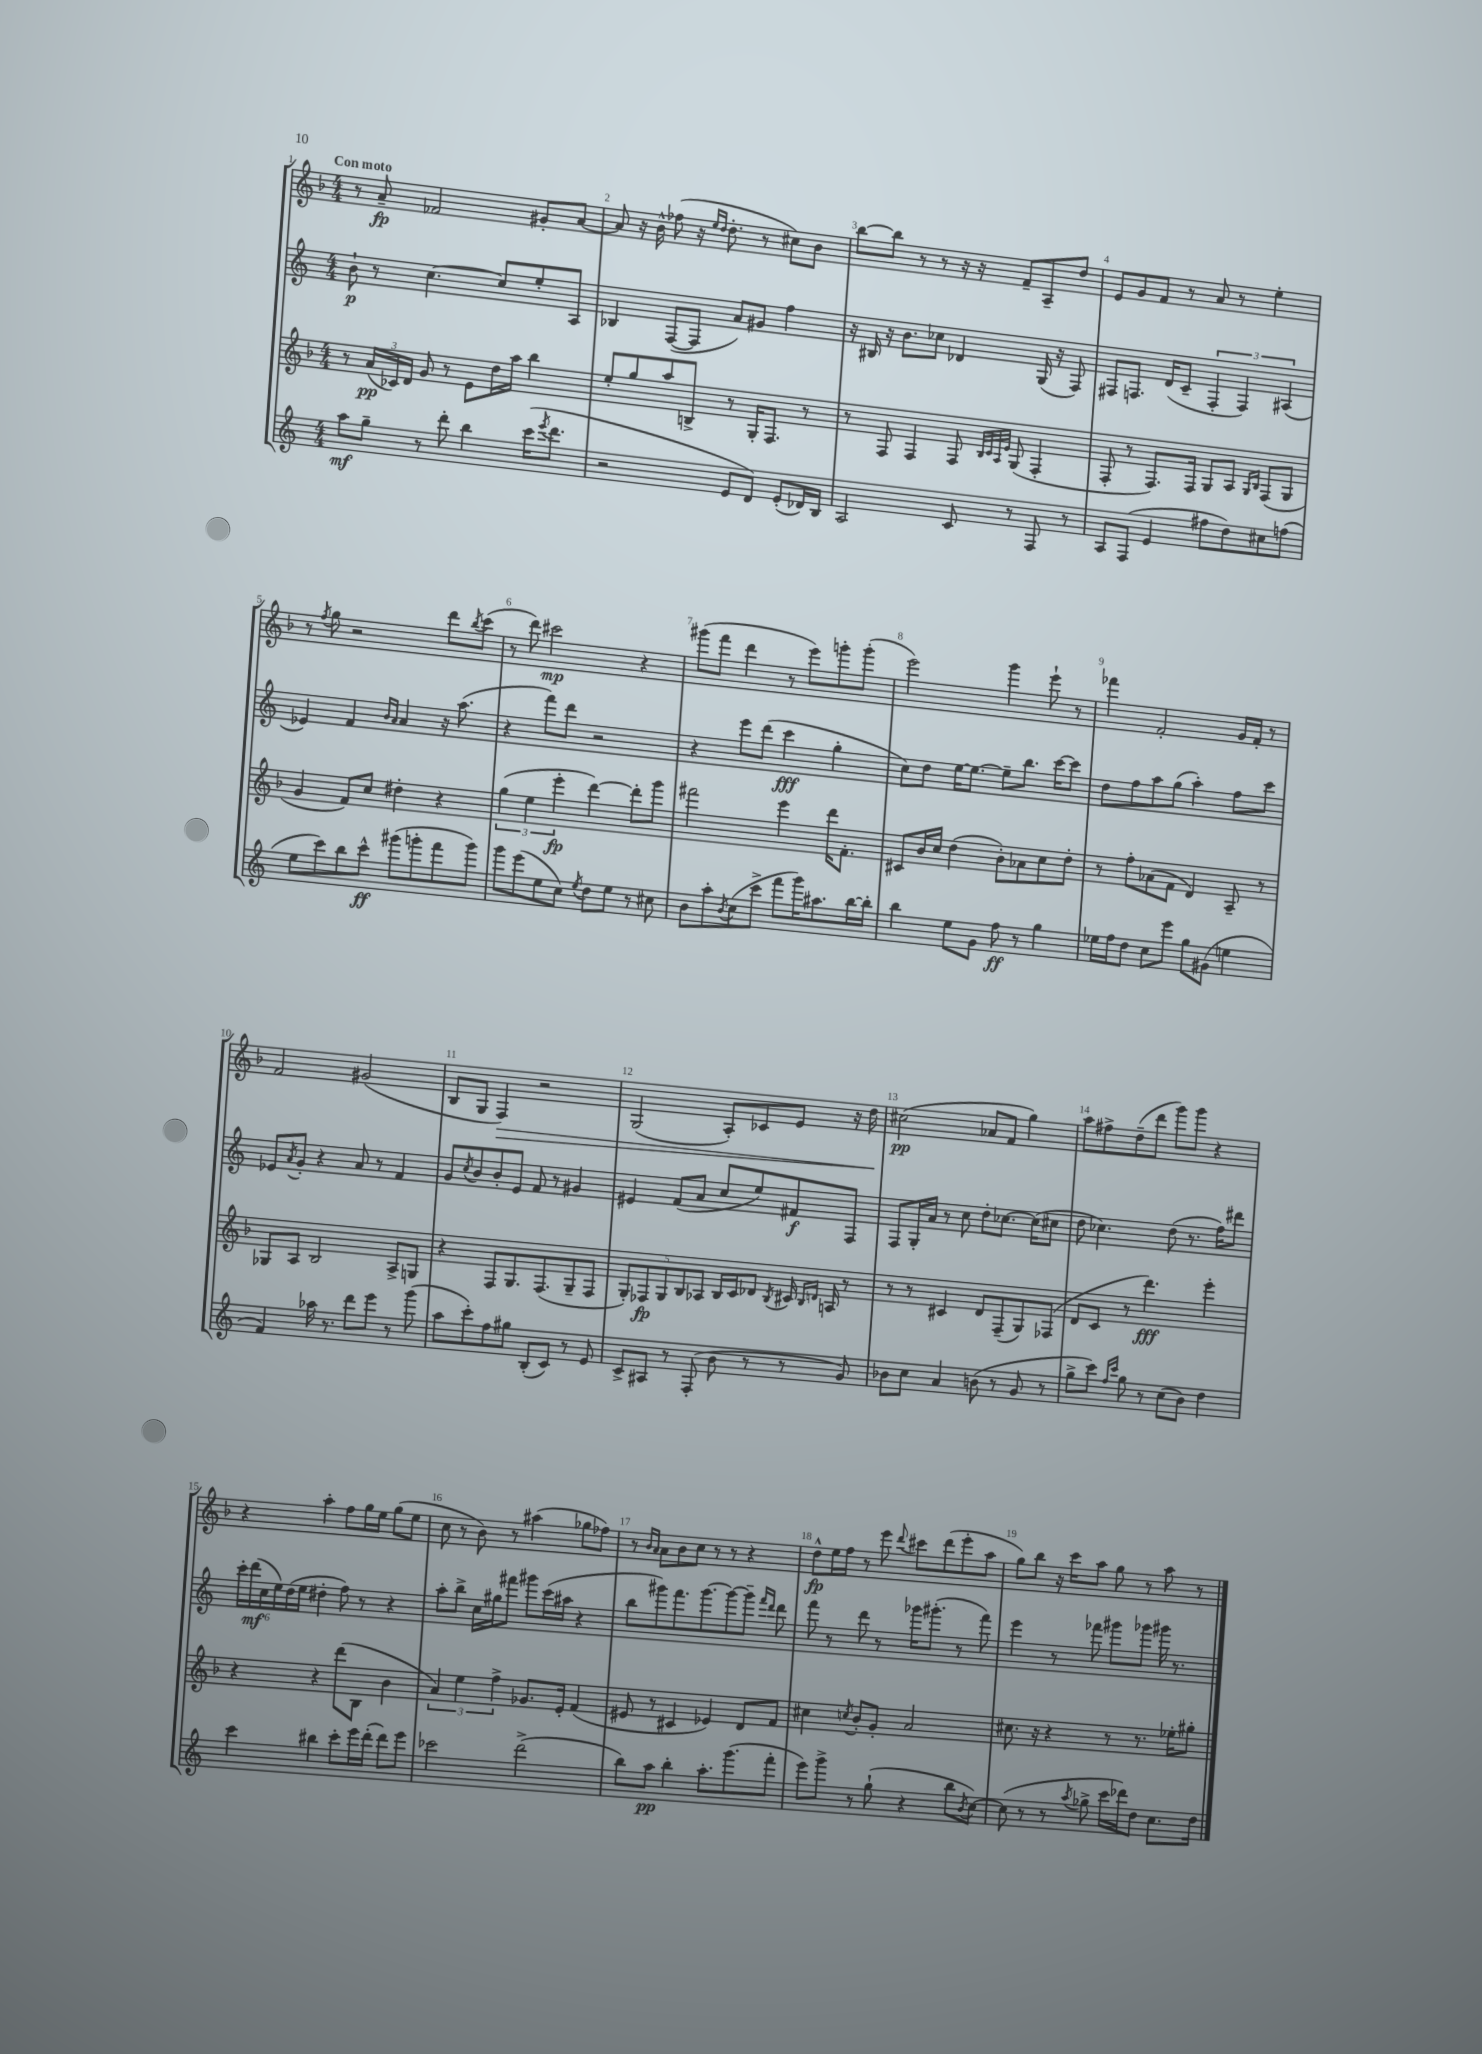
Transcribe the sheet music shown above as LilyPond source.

<<
\new StaffGroup <<
\new Staff = "s0" {
    \clef treble \key f \major \numericTimeSignature \time 4/4 \tempo "Con moto"
    r8 a'8--\fp fes'2 gis'8-. a'8~ |
    a'8 r16 bes'16-^ fes''8( r16 \grace { e''16 d''16 } d''8.-. r8 cis''8) bes'8 |
    bes''8~ bes''8 r8 r8 r16 r16 f'8-- a8-- d''8 |
    e'8 g'8 f'8 r8 a'8 r8 e''4-. |
    r8 \acciaccatura { f''8 } g''8 r2 d'''8 \acciaccatura { bes''8 } c'''8( |
    r8 d'''8) cis'''2\mp r4 |
    gis'''8( f'''8 d'''4 r8 e'''8) g'''8-. g'''8-.( |
    e'''2) g'''4 e'''8-! r8 |
    fes'''4 f'2-. g'16 f'16-. r8 |
    f'2 gis'2( |
    bes8 g8 f4\>) r2 |
    g2( a8-.) ces'8 e'8 r16 d''16\! |
    cis''2\pp( aes'8 f'8 g''4) |
    a''8 fis''8-> d''8--( d'''8 g'''8) g'''8 r4 |
    r4 a''4-. f''8 g''16 e''16 g''8( e''8 |
    c''8 r8 bes'8) r8 ais''4( ges''8 fes''8) |
    r8 \grace { bes'16 a'16 } a'8 bes'8 c''8 r8 r8 r4 |
    d''8-^\fp e''16 f''16 r8 e'''8 \appoggiatura { d'''8 } cis'''8 d'''8( e'''8-. a''8 |
    g''8) bes''8 r16 c'''16 a''8 g''8 r8 a''8 r8 \bar "|." |
}
\new Staff = "s1" {
    \clef treble \key c \major \numericTimeSignature \time 4/4
    b'8-!\p r8 c''4.~ c''8 e''8-. a8 |
    bes4 f8~( f8 a'8) gis'8 f''4 |
    r16 bis16 r16 b'8. ces''8 des'4 g16( r16 f8) |
    fis8 f8. d'16( c'8-- \tuplet 3/2 { f4-. f4) ais4( } |
    ees'4) f'4 \grace { b'16 a'16 } a'4 r16 a''8.( |
    r4 f'''8) d'''8 r2 |
    r4 e'''8 d'''8( c'''4\fff g''4-. |
    c''8) d''8 e''16~ e''8.~ e''8-- b''8. c'''16~ c'''8 |
    d''8 f''8 a''8 g''8( a''4-.) f''8 c'''8 |
    ees'8 \acciaccatura { a'8 } g'8-. r4 a'8 r8 f'4 |
    g'8 \acciaccatura { c''8 } b'8 b'8-. e'8 f'8 r8 gis'4 |
    eis'4 f'8( a'8 c''8 e''8) fis'8\f f8 |
    f8 g16-. a'16 r8 c''8 d''8-. ces''8.~ ces''16( cis''8 |
    d''8 ces''4.) d''8( r8. f''16) dis'''8 |
    \tuplet 6/4 { c'''16-. d'''16\mf( c''16 e''16) d''16( e''16 } dis''4-. f''8) r8 r4 |
    a''8-. b''8-> c''16 gis''16 fis'''8 gis'''8 c'''16( ais''16 r4 |
    b''8 gis'''8) f'''8. gis'''8.~ gis'''8~ gis'''8-- \grace { f'''16 d'''16 } d'''8 |
    f'''8 r8 d'''8 r8 ges'''16 gis'''8.-.( r8 f'''8) |
    e'''4 r8 fes'''8 gis'''8 ges'''8 gis'''16 r8. \bar "|." |
}
\new Staff = "s2" {
    \clef treble \key f \major \numericTimeSignature \time 4/4
    r8 \tuplet 3/2 { a'16\pp( ces'16) d'16 } g'8 r8 e'8 d''16 a''16 bes''4 |
    e''8-. g''8 a''8 b8-> r8 g16-. f8. r8 |
    r8 f8 f4 f8 \grace { bes32 c'32 a32 e'32 } g8( f4-. |
    f8-. r8 f8.) f16 g8 a8 \grace { g16 bes16 } f8( g8 |
    g'4 f'8) c''8 dis''4-. r4 |
    \tuplet 3/2 { g''4( e''4 e'''4-.\fp } d'''4~) d'''8-. g'''8 |
    fis'''2 e'''4 d'''16 f'8.-. |
    cis'8 bes'16 c''16 d''4( bes'8-.) aes'8 c''8 d''8-. |
    r8 f''8-. aes'8( f'8 d'4) a8-- r8 |
    ges8 a8 bes2 a8-> g8 |
    r4 f8 g8. f8.( g8-- f8 |
    \tuplet 5/4 { g8-.) fes8\fp g8 bes8 aes8 } bes16 c'16 des'8 \acciaccatura { bes8 } cis'16 \grace { bes16 d'16 } a16 r8 |
    r8 r8 cis'4 d'8 f8--( g8) fes8( |
    d'8 c'8 r8 d'''4.\fff) e'''4-. |
    r4 r4 d'''8( bes8 bes'4 |
    \tuplet 3/2 { a'4) e''4 f''4-> } ges'8. e'16-. f'4( |
    eis'8 r8 cis'4 ees'4) d'8 f'8 |
    cis''4 \acciaccatura { c''8 } bes'8-. g'8-. a'2 |
    cis''8. r16 r4 r8 r8. ees''16-. gis''8-. \bar "|." |
}
\new Staff = "s3" {
    \clef treble \key c \major \numericTimeSignature \time 4/4
    a''8\mf g''8-- r8 d'''8-. b''4 c'''16( \acciaccatura { e'''8 } d'''8. |
    r2 e'8 d'8) e'8-.( des'16) b16 |
    a2 c'8 r8 f8 r8 |
    a8 f8( e'4 fis''8 d''8) cis''8 f''8( |
    e''8 c'''8) b''8 c'''8-^\ff gis'''8( g'''8-. f'''8 g'''8) |
    g'''8 e'''8( e''8 c''8) \acciaccatura { e''8 } d''8 e''8 r8 cis''8 |
    b'8 a''8-. \acciaccatura { b'8 } c''8( c'''8-> f'''8 g'''16) ais''8. b''16~ b''16-. |
    b''4 e''8 g'8 f''8\ff r8 g''4 |
    ees''16 f''16 d''8 c''8 e'''8 g''8 gis'8( e''4 |
    f'4) aes''16 r8. d'''8 e'''8 r8 g'''8( |
    a''8 c'''8-.) f''8 gis''8 b8-.( c'8) r8 e'8 |
    c'8-> ais8 r8 f8-.( b'8 r8 r8 g'8) |
    bes'8 c''8 a'4 b'8( r8 g'8 r8 |
    g''8-> c'''8) \grace { f''16 c'''16 } g''8 r8 c''8( b'8) d''4 |
    c'''4 bis''4 c'''8-. e'''16 d'''16-.( d'''8) e'''8 |
    ces'''2 d'''2->( |
    b''8) a''8\pp b''4-. a''8.-. g'''8.( f'''8-. |
    e'''8) g'''8-> r8 g''8-!( r4 b''8 \acciaccatura { b'8 } c''8~) |
    c''8( r8 r8 \acciaccatura { a''8 } ges''8-> c'''16 des'''16) d''8 c''8. d''16 \bar "|." |
}
>>
>>
\layout { \context { \Score \override BarNumber.break-visibility = ##(#f #t #t) barNumberVisibility = #all-bar-numbers-visible } }
